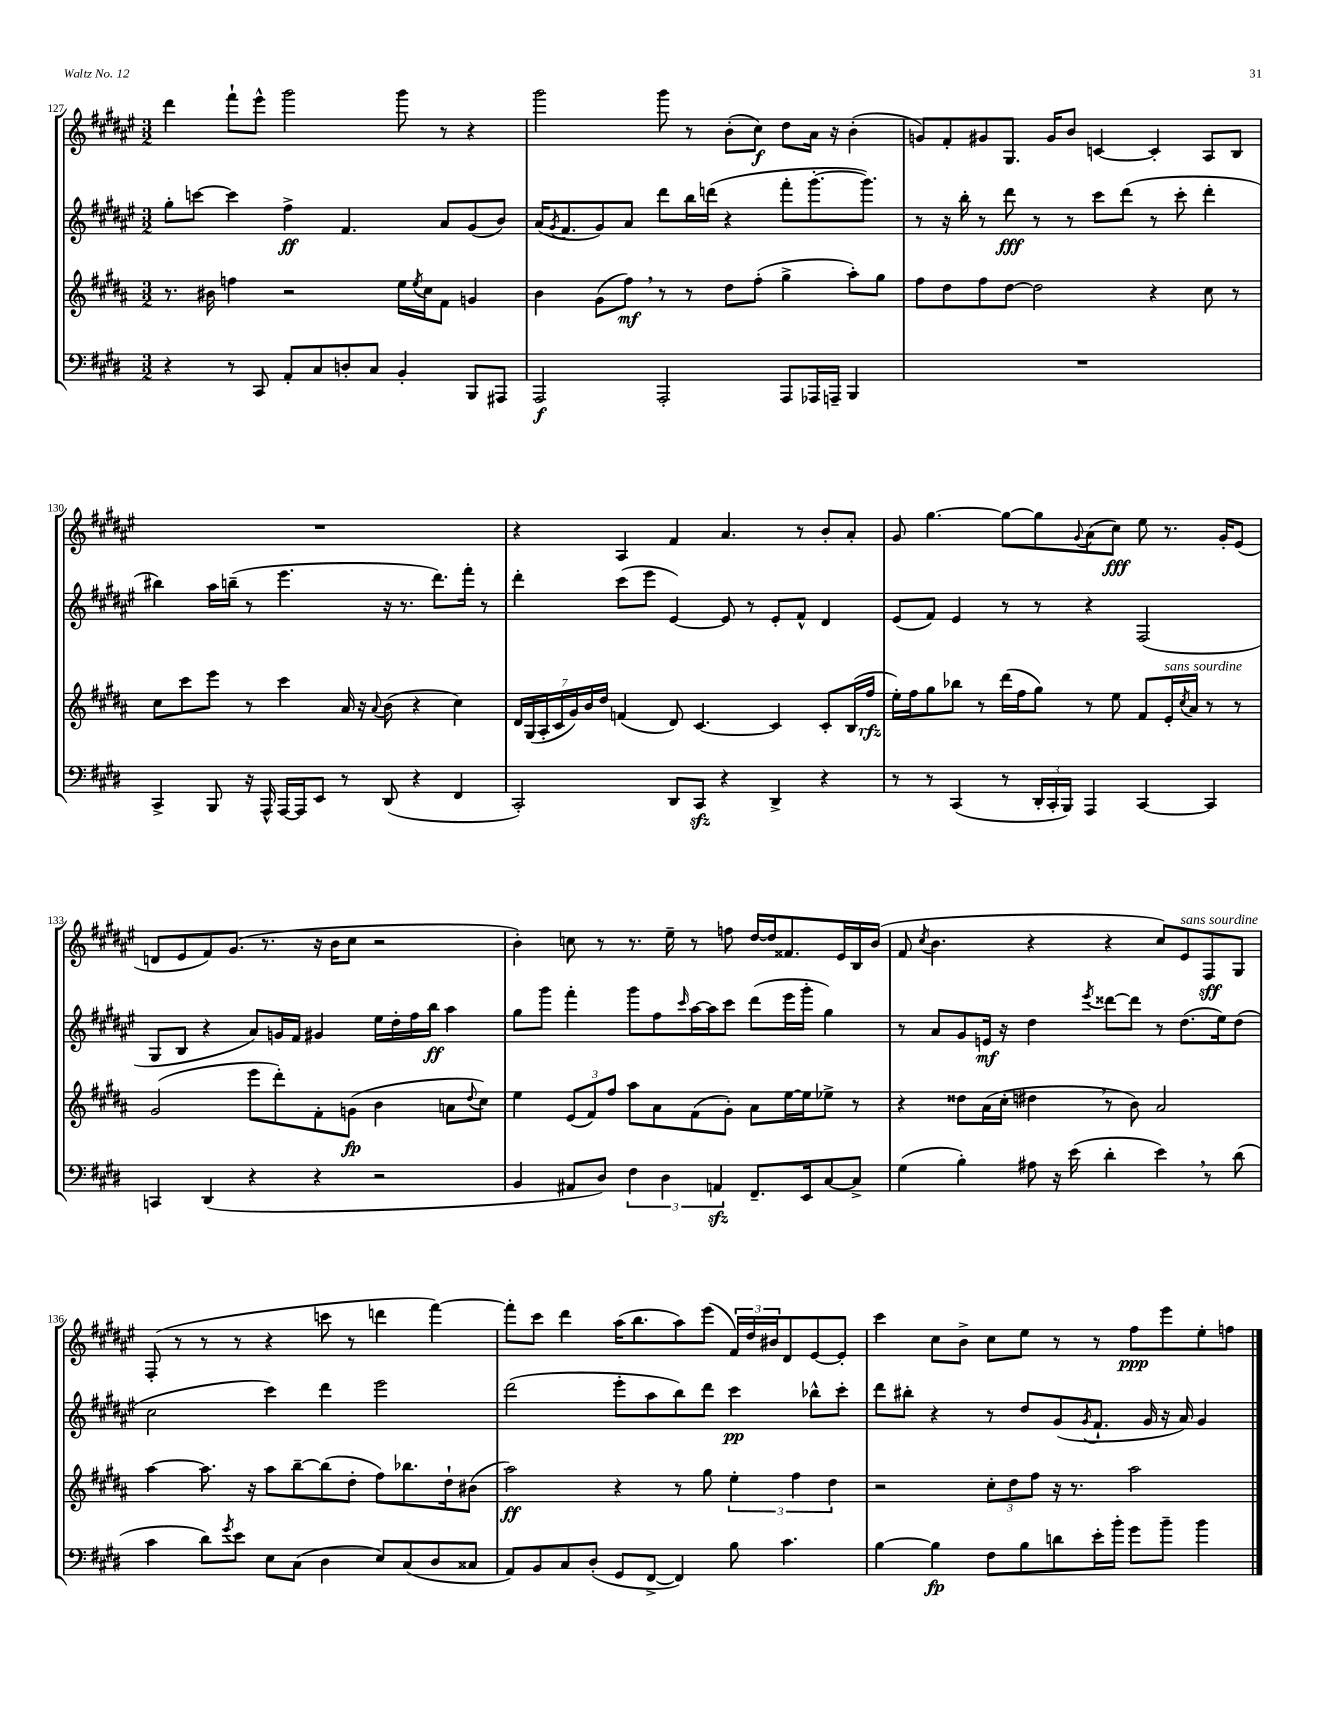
<<
\new StaffGroup <<
\new Staff = "s0" {
    \clef treble \key fis \major \numericTimeSignature \time 3/2
    dis'''4 fis'''8-! eis'''8-^ gis'''2 gis'''8 r8 r4 |
    gis'''2 gis'''8 r8 b'8-.( cis''8\f) dis''8 ais'16 r16 b'4-.( |
    g'8) fis'8-. gis'8 gis8. gis'16 b'8 c'4~ c'4-. ais8 b8 |
    R1. |
    r4 ais4 fis'4 ais'4. r8 b'8-. ais'8-. |
    gis'8 gis''4.~ gis''8~ gis''8 \appoggiatura { gis'8 } ais'8( cis''8\fff) eis''8 r8. gis'16-. eis'8( |
    d'8 eis'8 fis'8) gis'8.( r8. r16 b'16 cis''8 r2 |
    b'4-.) c''8 r8 r8. eis''16-- r8 f''8 dis''16~ dis''16 fisis'8. eis'16 b16 b'16( |
    fis'8 \acciaccatura { cis''8 } b'4. r4 r4 cis''8) eis'8^\markup { \italic "sans sourdine" } fis8\sff gis8 |
    fis8-.( r8 r8 r8 r4 c'''8 r8 d'''4 fis'''4~) |
    fis'''8-. cis'''8 dis'''4 ais''16( b''8. ais''8) eis'''8( \tuplet 3/2 { fis'16) dis''16 bis'16 } dis'8 eis'8~ eis'8-. |
    cis'''4 cis''8 b'8-> cis''8 eis''8 r8 r8 fis''8\ppp eis'''8 eis''8-. f''8 \bar "|." |
}
\new Staff = "s1" {
    \clef treble \key fis \major \numericTimeSignature \time 3/2
    gis''8-. c'''8~ c'''4 fis''4->\ff fis'4. ais'8 gis'8( b'8) |
    ais'16( \acciaccatura { gis'8 } fis'8. gis'8) ais'8 dis'''8 b''16 d'''16( r4 fis'''8-. gis'''8.~-. gis'''8.) |
    r8 r16 b''16-. r8 dis'''8\fff r8 r8 cis'''8 dis'''8( r8 cis'''8-. dis'''4-. |
    bis''4) ais''16 b''16--( r8 eis'''4. r16 r8. dis'''8.) fis'''16-. r8 |
    dis'''4-. cis'''8( eis'''8 eis'4~) eis'8 r8 eis'8-. fis'8-^ dis'4 |
    eis'8( fis'8) eis'4 r8 r8 r4 fis2( |
    gis8 b8 r4 ais'8) g'16 fis'16 gis'4 eis''16 dis''16-. fis''16 b''16\ff ais''4 |
    gis''8 gis'''8 fis'''4-. gis'''8 fis''8 \grace { cis'''16 } ais''16~ ais''16 cis'''8 dis'''8( eis'''16 gis'''16-. gis''4) |
    r8 ais'8 gis'8 e'16\mf r16 dis''4 \acciaccatura { eis'''8 } disis'''8~ disis'''8 r8 dis''8.( eis''16) dis''8( |
    cis''2 cis'''4) dis'''4 eis'''2 |
    dis'''2( eis'''8-. ais''8 b''8) dis'''8 cis'''4\pp bes''8-^ cis'''8-. |
    dis'''8 bis''8-. r4 r8 dis''8 gis'8( \acciaccatura { gis'8 } fis'8.-! gis'16 r16 ais'16) gis'4 \bar "|." |
}
\new Staff = "s2" {
    \clef treble \key b \major \numericTimeSignature \time 3/2
    r8. bis'16 f''4 r2 e''16 \acciaccatura { e''8 } cis''16 fis'8 g'4 |
    b'4 gis'8( fis''8\mf) \breathe r8 r8 dis''8 fis''8-.( gis''4-> ais''8-.) gis''8 |
    fis''8 dis''8 fis''8 dis''8~ dis''2 r4 cis''8 r8 |
    cis''8 cis'''8 e'''8 r8 cis'''4 ais'16 r16 \appoggiatura { ais'8 } b'8( r4 cis''4) |
    \tuplet 7/4 { dis'16 gis16( ais16-. cis'16 gis'16) b'16 dis''16 } f'4( dis'8) cis'4.~ cis'4 cis'8-. b16( fis''16\rfz |
    e''16-.) fis''16 gis''8 bes''8 r8 dis'''16( fis''16 gis''8) r8 e''8 fis'8 e'16-.^\markup { \italic "sans sourdine" } \acciaccatura { cis''8 } ais'16 r8 r8 |
    gis'2( e'''8 dis'''8-.) fis'8-. g'8\fp( b'4 a'8 \appoggiatura { dis''8 } cis''8) |
    e''4 \tuplet 3/2 { e'8( fis'8) fis''8 } ais''8 ais'8 fis'8( gis'8-.) ais'8 e''16~ e''16 ees''8-> r8 |
    r4 disis''8 ais'16( cis''16-. dis''4 \breathe r8 b'8) ais'2 |
    ais''4~ ais''8. r16 ais''8 b''8~-- b''8( dis''8-. fis''8) bes''8. dis''16-! bis'8( |
    ais''2\ff) r4 r8 gis''8 \tuplet 3/2 { e''4-. fis''4 dis''4 } |
    r2 \tuplet 3/2 { cis''8-. dis''8 fis''8 } r16 r8. ais''2 \bar "|." |
}
\new Staff = "s3" {
    \clef bass \key e \major \numericTimeSignature \time 3/2
    r4 r8 cis,8 a,8-. cis8 d8-. cis8 b,4-. b,,8 ais,,8 |
    a,,2\f a,,2-. a,,8 aes,,16 a,,16-- b,,4 |
    R1. |
    cis,4-> b,,8 r16 a,,16-^ a,,16~ a,,16 e,8 r8 dis,8( r4 fis,4 |
    cis,2-.) dis,8 cis,8\sfz r4 dis,4-> r4 |
    r8 r8 cis,4( r8 \tuplet 3/2 { dis,16-. cis,16-. b,,16) } a,,4 cis,4~ cis,4 |
    c,4 dis,4( r4 r4 r2 |
    b,4 ais,8 dis8) \tuplet 3/2 { fis4 dis4 a,4\sfz } fis,8.-- e,16 cis8~ cis8-> |
    gis4( b4-.) ais8 r16 e'16( dis'4-. e'4) \breathe r8 dis'8( |
    cis'4 dis'8) \acciaccatura { gis'8 } e'8 e8 cis8( dis4 e8) cis8( dis8 cisis8 |
    a,8) b,8 cis8 dis8-.( gis,8 fis,8~-> fis,4) b8 cis'4. |
    b4~ b4\fp fis8 b8 d'8 e'16-. b'16-. gis'8 b'8-- b'4 \bar "|." |
}
>>
>>
\layout { \context { \Score currentBarNumber = #127 } }
